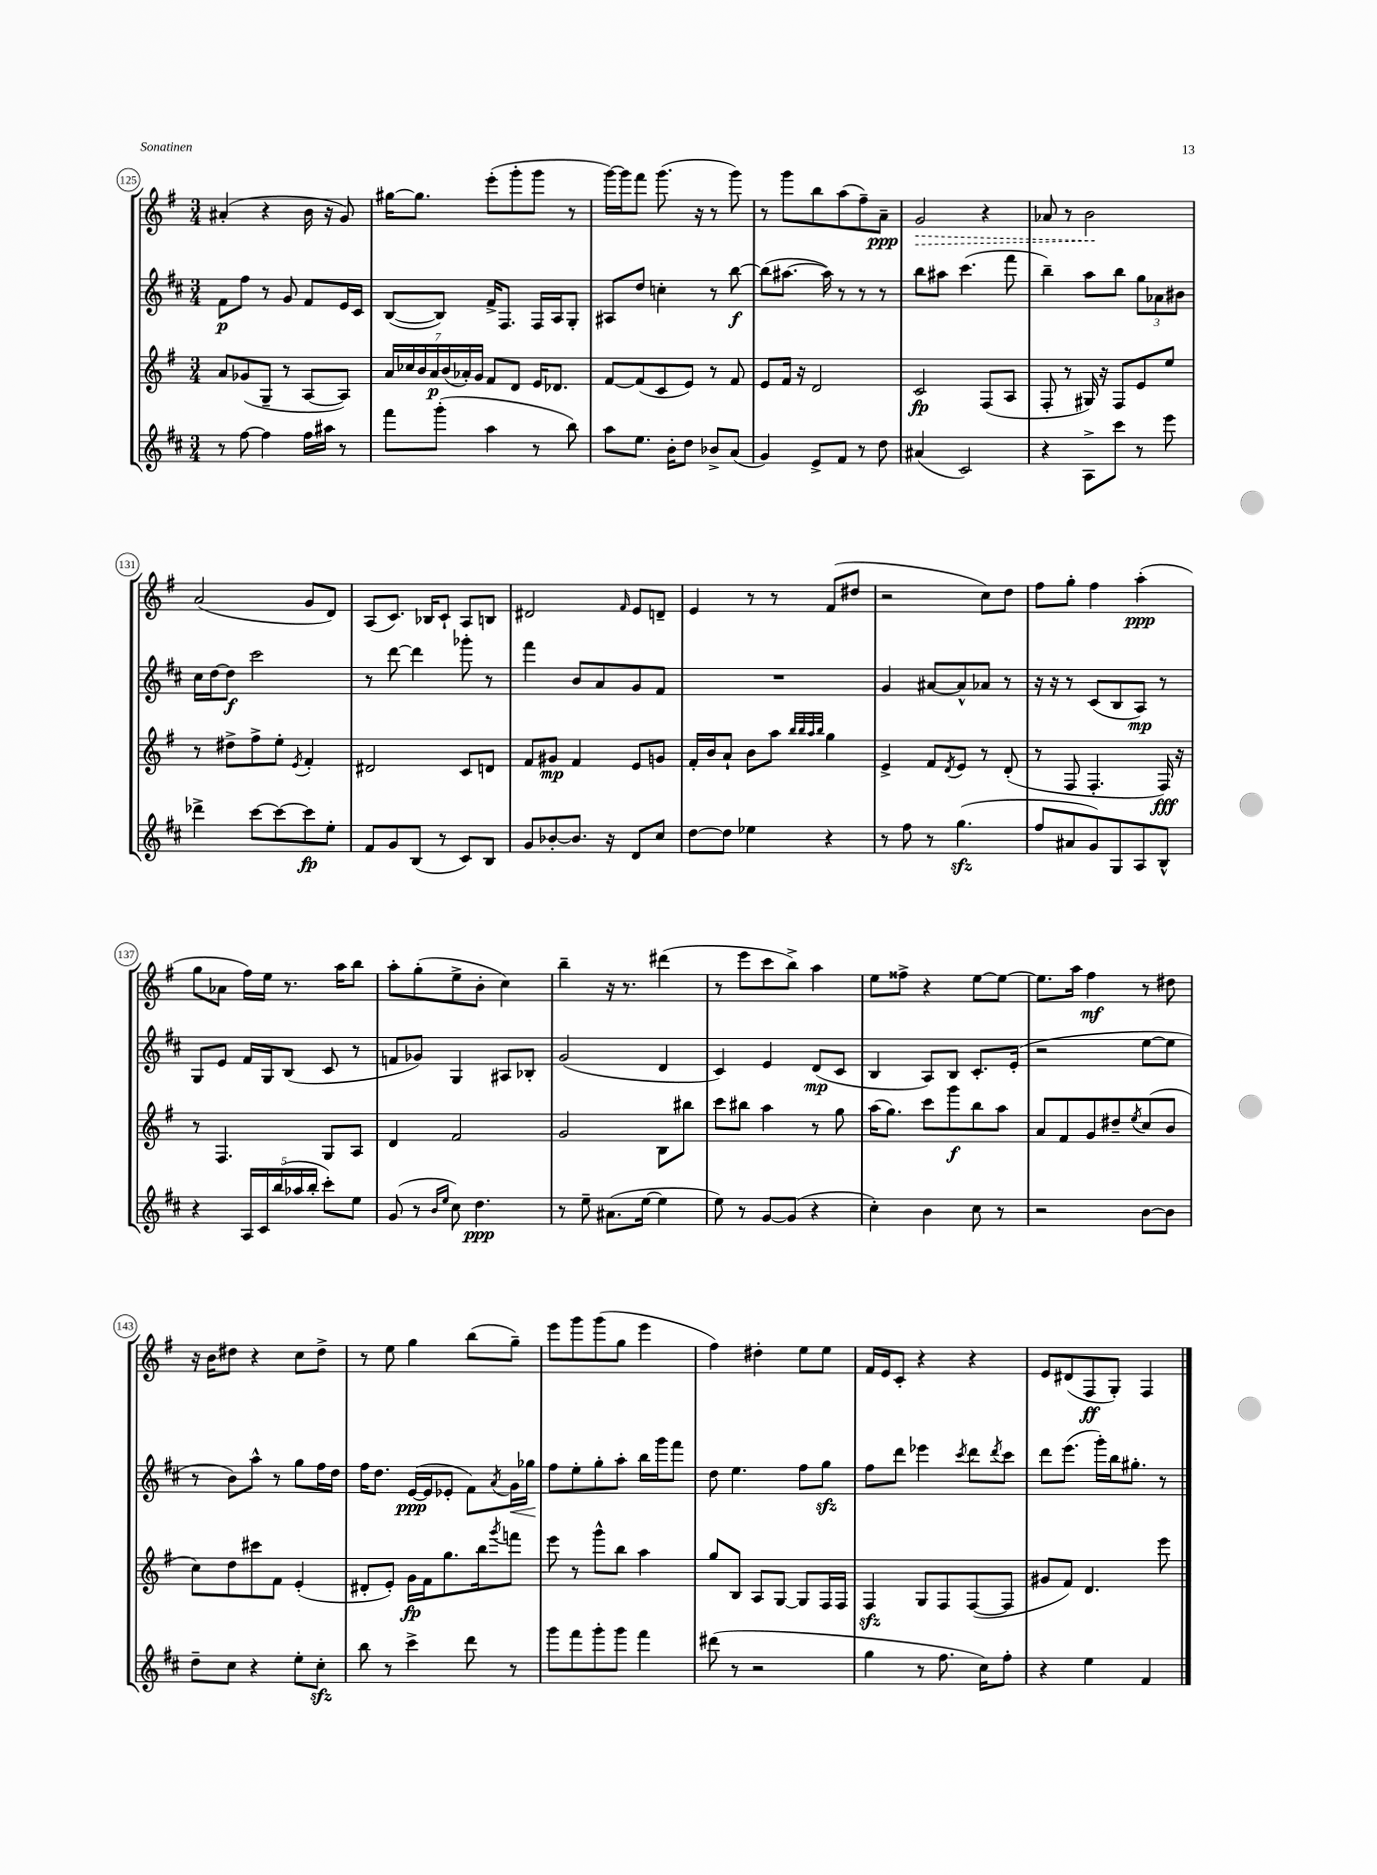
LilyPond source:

<<
\new StaffGroup <<
\new Staff = "s0" {
    \clef treble \key g \major \numericTimeSignature \time 3/4
    ais'4-.( r4 b'16 r16 g'8) |
    gis''16~ gis''8. e'''8-.( g'''8-. g'''8 r8 |
    g'''16~) g'''16 fis'''8 g'''8.( r16 r8 g'''8) |
    r8 g'''8 b''8 a''8( fis''8--) a'8--\ppp |
    \once \override Hairpin.style = #'dashed-line g'2\> r4 |
    aes'8 r8 b'2\! |
    a'2( g'8 d'8) |
    a8( c'8.) bes16 c'8-! a8 b8 |
    dis'2 \grace { fis'16 } e'8 d'8-- |
    e'4 r8 r8 fis'8( dis''8 |
    r2 c''8) d''8 |
    fis''8 g''8-. fis''4 a''4-.\ppp( |
    g''8 aes'8 fis''16) e''16 r8. a''16 b''8 |
    a''8-. g''8-.( e''8-> b'8-. c''4) |
    b''4-- r16 r8. dis'''4( |
    r8 e'''8 c'''8 b''8->) a''4 |
    e''8 fisis''8-> r4 e''8~ e''8~ |
    e''8. a''16 fis''4\mf r8 dis''8 |
    r16 b'16 dis''8 r4 c''8 dis''8-> |
    r8 e''8 g''4 b''8( g''8--) |
    e'''8 g'''8 g'''8( g''8 e'''4 |
    fis''4) dis''4-. e''8 e''8 |
    fis'16 e'16 c'8-. r4 r4 |
    e'8 dis'8( fis8\ff g8-.) fis4 \bar "|." |
}
\new Staff = "s1" {
    \clef treble \key d \major \numericTimeSignature \time 3/4
    fis'8\p fis''8 r8 g'8 fis'8 e'16 cis'16 |
    b8~( b8) fis'16-> fis8. fis16 a16 g8-. |
    ais8 d''8 c''4-. r8 b''8~\f |
    b''8( ais''8.~ ais''16) r8 r8 r8 |
    b''8 ais''8 cis'''4.( fis'''8 |
    b''4--) a''8 b''8 \tuplet 3/2 { g''8 aes'8 bis'8 } |
    cis''16 d''16~ d''8\f cis'''2 |
    r8 d'''8~ d'''4 ges'''8-. r8 |
    fis'''4 b'8 a'8 g'8 fis'8 |
    R2. |
    g'4 ais'8~ ais'8-^ aes'8 r8 |
    r16 r16 r8 cis'8( b8 a8\mp) r8 |
    g8 e'8 fis'16 g16 b8( cis'8 r8 |
    f'8 ges'8) g4 ais8 bes8-. |
    g'2( d'4 |
    cis'4) e'4 d'8\mp( cis'8 |
    b4 a8) b8 cis'8.-. e'16-.( |
    r2 e''8~ e''8 |
    r8 b'8) a''8-^ r8 g''8 fis''16 d''16 |
    fis''16 d''8. e'16~\ppp( e'16 ees'8-. fis'8) \acciaccatura { a'8 } g'16\< ges''16 |
    fis''8\! e''8-. g''8-. a''8-. b''16 g'''16 fis'''8 |
    d''8 e''4. fis''8 g''8\sfz |
    fis''8 d'''8 ees'''4 \acciaccatura { cis'''8 } d'''8 \acciaccatura { d'''8 } cis'''8 |
    d'''8 e'''8.( g'''16-.) b''16 gis''8.-. r8 \bar "|." |
}
\new Staff = "s2" {
    \clef treble \key g \major \numericTimeSignature \time 3/4
    a'8 ges'8( g8-- r8 a8~ a8) |
    \tuplet 7/4 { a'16 ces''16 b'16 a'16\p b'16( aes'16-.) g'16 } fis'8 d'8 e'16 des'8. |
    fis'8~ fis'8( c'8 e'8) r8 fis'8 |
    e'8 fis'16 r16 d'2 |
    c'2\fp fis8( a8 |
    fis8-. r8 gis16) r16 fis8 e'8 e''8 |
    r8 dis''8-> fis''8-> e''8-. \acciaccatura { e'8 } fis'4-. |
    dis'2 c'8 d'8 |
    fis'8 gis'8\mp fis'4 e'8 g'8 |
    fis'16-. b'16 a'8-! b'8 a''8 \grace { b''32 b''32 a''32 b''32 } g''4 |
    e'4-> fis'8 \acciaccatura { d'8 } e'8 r8 d'8-.( |
    r8 fis8 fis4.-. fis16\fff) r16 |
    r8 fis4. g8 a8 |
    d'4 fis'2 |
    g'2 b8 bis''8 |
    c'''8 bis''8 a''4 r8 g''8 |
    a''16( g''8.) c'''8 g'''8\f b''8 a''8 |
    a'8 fis'8 g'8 dis''8-- \acciaccatura { e''8 } c''8( b'8 |
    c''8) d''8 cis'''8 fis'8 e'4-.( |
    dis'8-. e'8-.) g'16\fp fis'16 g''8. b''16 \acciaccatura { g'''8 } f'''8 |
    e'''8 r8 g'''8-^ b''8 a''4 |
    g''8 b8 a8 g8~ g8 fis16 fis16 |
    fis4\sfz g8 fis8 fis8~( fis8 |
    gis'8 fis'8) d'4. e'''8 \bar "|." |
}
\new Staff = "s3" {
    \clef treble \key d \major \numericTimeSignature \time 3/4
    r8 fis''8~ fis''4 fis''16 ais''16 r8 |
    fis'''8 g'''8-.( a''4 r8 b''8) |
    a''8 e''8. b'16-. d''8 bes'8-> a'8( |
    g'4) e'8-> fis'8 r8 d''8 |
    ais'4( cis'2) |
    r4 a8-> cis'''8 r8 e'''8 |
    des'''4-> cis'''8~ cis'''8~ cis'''8\fp e''8-. |
    fis'8 g'8 b8( r8 cis'8) b8 |
    g'8 bes'8~-. bes'8. r16 d'8 cis''8 |
    d''8~ d''8 ees''4 r4 |
    r8 fis''8 r8 g''4.\sfz( |
    fis''8 ais'8 g'8) g8 a8 b8-^ |
    r4 \tuplet 5/4 { a16 cis'16 b''16( aes''16 b''16-. } cis'''8-.) e''8 |
    g'8( r8 \grace { b'16 e''16 } cis''8) d''4.\ppp |
    r8 e''8-- ais'8.( e''16~ e''4 |
    e''8) r8 g'8~ g'8( r4 |
    cis''4-.) b'4 cis''8 r8 |
    r2 b'8~ b'8 |
    d''8-- cis''8 r4 e''8-. cis''8-.\sfz |
    b''8 r8 cis'''4-> d'''8 r8 |
    g'''8 fis'''8 g'''8-. g'''8 fis'''4 |
    dis'''8( r8 r2 |
    g''4 r8 fis''8. cis''16) fis''8-. |
    r4 e''4 fis'4 \bar "|." |
}
>>
>>
\layout { \context { \Score currentBarNumber = #125 \override BarNumber.stencil = #(make-stencil-circler 0.1 0.3 ly:text-interface::print) } }
